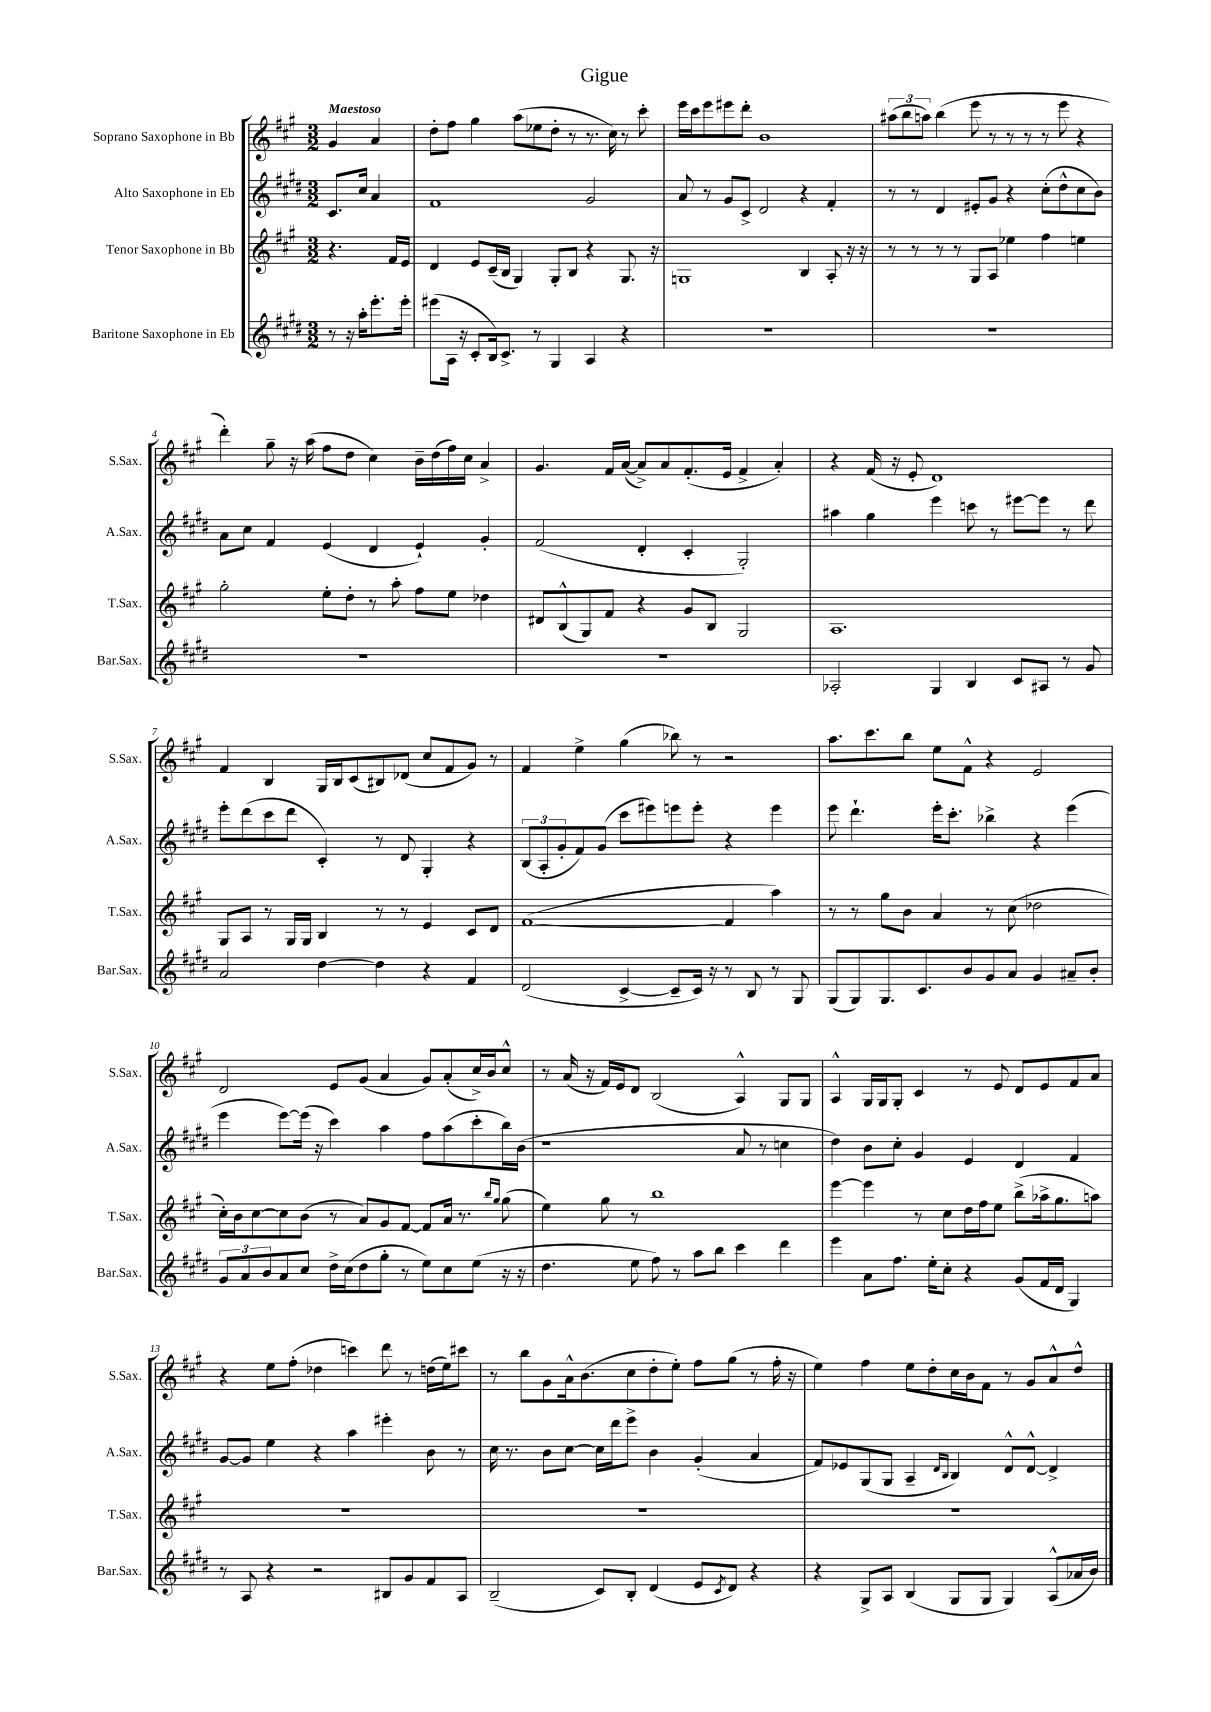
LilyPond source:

\header { title = "Gigue" }
<<
\new StaffGroup <<
\new Staff = "s0" \with { instrumentName = "Soprano Saxophone in Bb" shortInstrumentName = "S.Sax." } {
    \clef treble \key a \major \numericTimeSignature \time 3/2 \partial 2 \tempo "Maestoso"
    gis'4 a'4 |
    d''8-. fis''8 gis''4 a''8( ees''8 d''8-. r8 r8. cis''16) r8 cis'''8-. |
    e'''16 cis'''16 e'''8 eis'''8 d'''8-. b'1 |
    \tuplet 3/2 { ais''8( b''8 a''8) } b''4( e'''8 r8 r8 r8 r8 e'''8 r4 |
    d'''4-.) gis''8-- r16 a''16( fis''8 d''8 cis''4) b'16-- d''16( fis''16) cis''16 a'4-> |
    gis'4. fis'16 a'16~( a'8->) a'8 fis'8.-.( e'16 fis'4-> a'4-.) |
    r4 fis'16( r16 e'8-. d'1) |
    fis'4 b4 gis16 b16 cis'8( bis8) des'8( cis''8 fis'8 gis'8) r8 |
    fis'4 e''4-> gis''4( bes''8) r8 r2 |
    a''8. cis'''8. b''8 e''8 fis'8-^ r4 e'2 |
    d'2 e'8 gis'8( a'4 gis'8) a'8-.( cis''16->) b'16 cis''8-^ |
    r8 a'16( r16 fis'16) e'16 d'8 b2( a4-^) gis8 gis8 |
    a4-^ gis16 gis16 gis8-. cis'4 r8 e'8 d'8 e'8 fis'8 a'8 |
    r4 e''8 fis''8-.( des''4 c'''4) d'''8 r8 d''16( e''16) cis'''8 |
    r8 b''8 gis'8 a'16-^ b'8.( cis''8 d''8-. e''8-.) fis''8 gis''8( r8 fis''16-. r16 |
    e''4) fis''4 e''8 d''8-. cis''16 b'16 fis'8 r8 gis'8 a'8-^ d''8-^ \bar "|." |
}
\new Staff = "s1" \with { instrumentName = "Alto Saxophone in Eb" shortInstrumentName = "A.Sax." } {
    \clef treble \key e \major \numericTimeSignature \time 3/2 \partial 2
    cis'8. cis''16 a'4 |
    fis'1 gis'2 |
    a'8 r8 gis'8 cis'8-> dis'2 r4 fis'4-. |
    r8 r8 dis'4 eis'8-. gis'8 r4 cis''8-.( dis''8-^ cis''8 b'8) |
    a'8 cis''8 fis'4 e'4( dis'4 e'4-!) gis'4-. |
    fis'2( dis'4-. cis'4-. gis2-.) |
    ais''4 gis''4 e'''4 c'''8 r8 eis'''8~ eis'''8 r8 dis'''8 |
    e'''8-. dis'''8( cis'''8 dis'''8 cis'4-.) r8 dis'8 gis4-. r4 |
    \tuplet 3/2 { b8( a8-. gis'8-. } fis'8) gis'8( cis'''8 eis'''8) e'''8 e'''8-. r4 e'''4 |
    e'''8 dis'''4.-! e'''16-. cis'''8.-. bes''4-> r4 e'''4( |
    e'''4 e'''8~) e'''16( r16 cis'''4) a''4 fis''8 a''8( cis'''8-. b''16) b'16( |
    r1 a'8 r8 c''4 |
    dis''4) b'8 cis''8-. gis'4 e'4 dis'4 fis'4 |
    gis'8~ gis'8 e''4 r4 a''4 eis'''4-. b'8 r8 |
    cis''16 r8. b'8 cis''8~ cis''16 dis'''16 e'''8-> b'4 gis'4-.( a'4 |
    fis'8) ees'8 gis8( gis8 a4-- \grace { dis'16 b16 } b4) dis'8-^ dis'8~-^ dis'4-> \bar "|." |
}
\new Staff = "s2" \with { instrumentName = "Tenor Saxophone in Bb" shortInstrumentName = "T.Sax." } {
    \clef treble \key a \major \numericTimeSignature \time 3/2 \partial 2
    r4. fis'16 e'16 |
    d'4 e'8 cis'16--( b16 gis4) gis8-. b8 r4 gis8. r16 |
    g1 b4 a8-. r16 r16 |
    r8 r8 r8 r8 gis8 a8 ees''4 fis''4 e''4 |
    gis''2-. e''8-. d''8-. r8 a''8-. fis''8 e''8 des''4 |
    dis'8 b8-^( gis8) fis'8 r4 gis'8 b8 gis2 |
    a1. |
    gis8 a8 r8 gis16 gis16 b4 r8 r8 e'4 cis'8 d'8 |
    fis'1~( fis'4 a''4) |
    r8 r8 gis''8 b'8 a'4 r8 cis''8( des''2 |
    cis''16-.) b'16 cis''8~ cis''8 b'8( r8 a'8) gis'8 fis'8~ fis'8 a'16 r8. \grace { b''16 gis''16 } gis''8( |
    e''4) gis''8 r8 b''1 |
    e'''4~ e'''4 r8 cis''8 d''16 fis''16 e''8 b''8->( aes''16-> gis''8. a''8) |
    R1. |
    R1. |
    R1. \bar "|." |
}
\new Staff = "s3" \with { instrumentName = "Baritone Saxophone in Eb" shortInstrumentName = "Bar.Sax." } {
    \clef treble \key e \major \numericTimeSignature \time 3/2 \partial 2
    r8 r16 a''16-. e'''8.-. e'''16-. |
    eis'''8( a16 r16 cis'8-. b16) cis'8.-> r8 gis4 a4 r4 |
    R1. |
    R1. |
    R1. |
    R1. |
    aes2-. gis4 b4 cis'8 ais8 r8 gis'8 |
    a'2 dis''4~ dis''4 r4 fis'4 |
    dis'2( cis'4~-> cis'8-- cis'16) r16 r8 b8 r8 gis8 |
    gis8( gis8) gis8. cis'8. b'8 gis'8 a'8 gis'4 ais'8-- b'8-. |
    \tuplet 3/2 { gis'8 a'8 b'8 } a'8 cis''8 dis''16-> cis''16( dis''8 gis''8-. r8 e''8) cis''8 e''8( r16 r16 |
    dis''4. e''8 fis''8) r8 a''8 b''8 cis'''4 dis'''4 |
    e'''4 a'8 fis''8. e''16-. cis''8-. r4 gis'8( fis'16 dis'16 gis4) |
    r8 a8 r4 r2 bis8 gis'8 fis'8 a8 |
    b2--( cis'8) b8-. dis'4( e'8 \acciaccatura { cis'8 } dis'8) r4 |
    r4 gis8-> a8 b4( gis8 gis8 gis4) a8-^( aes'16 b'16) \bar "|." |
}
>>
>>
